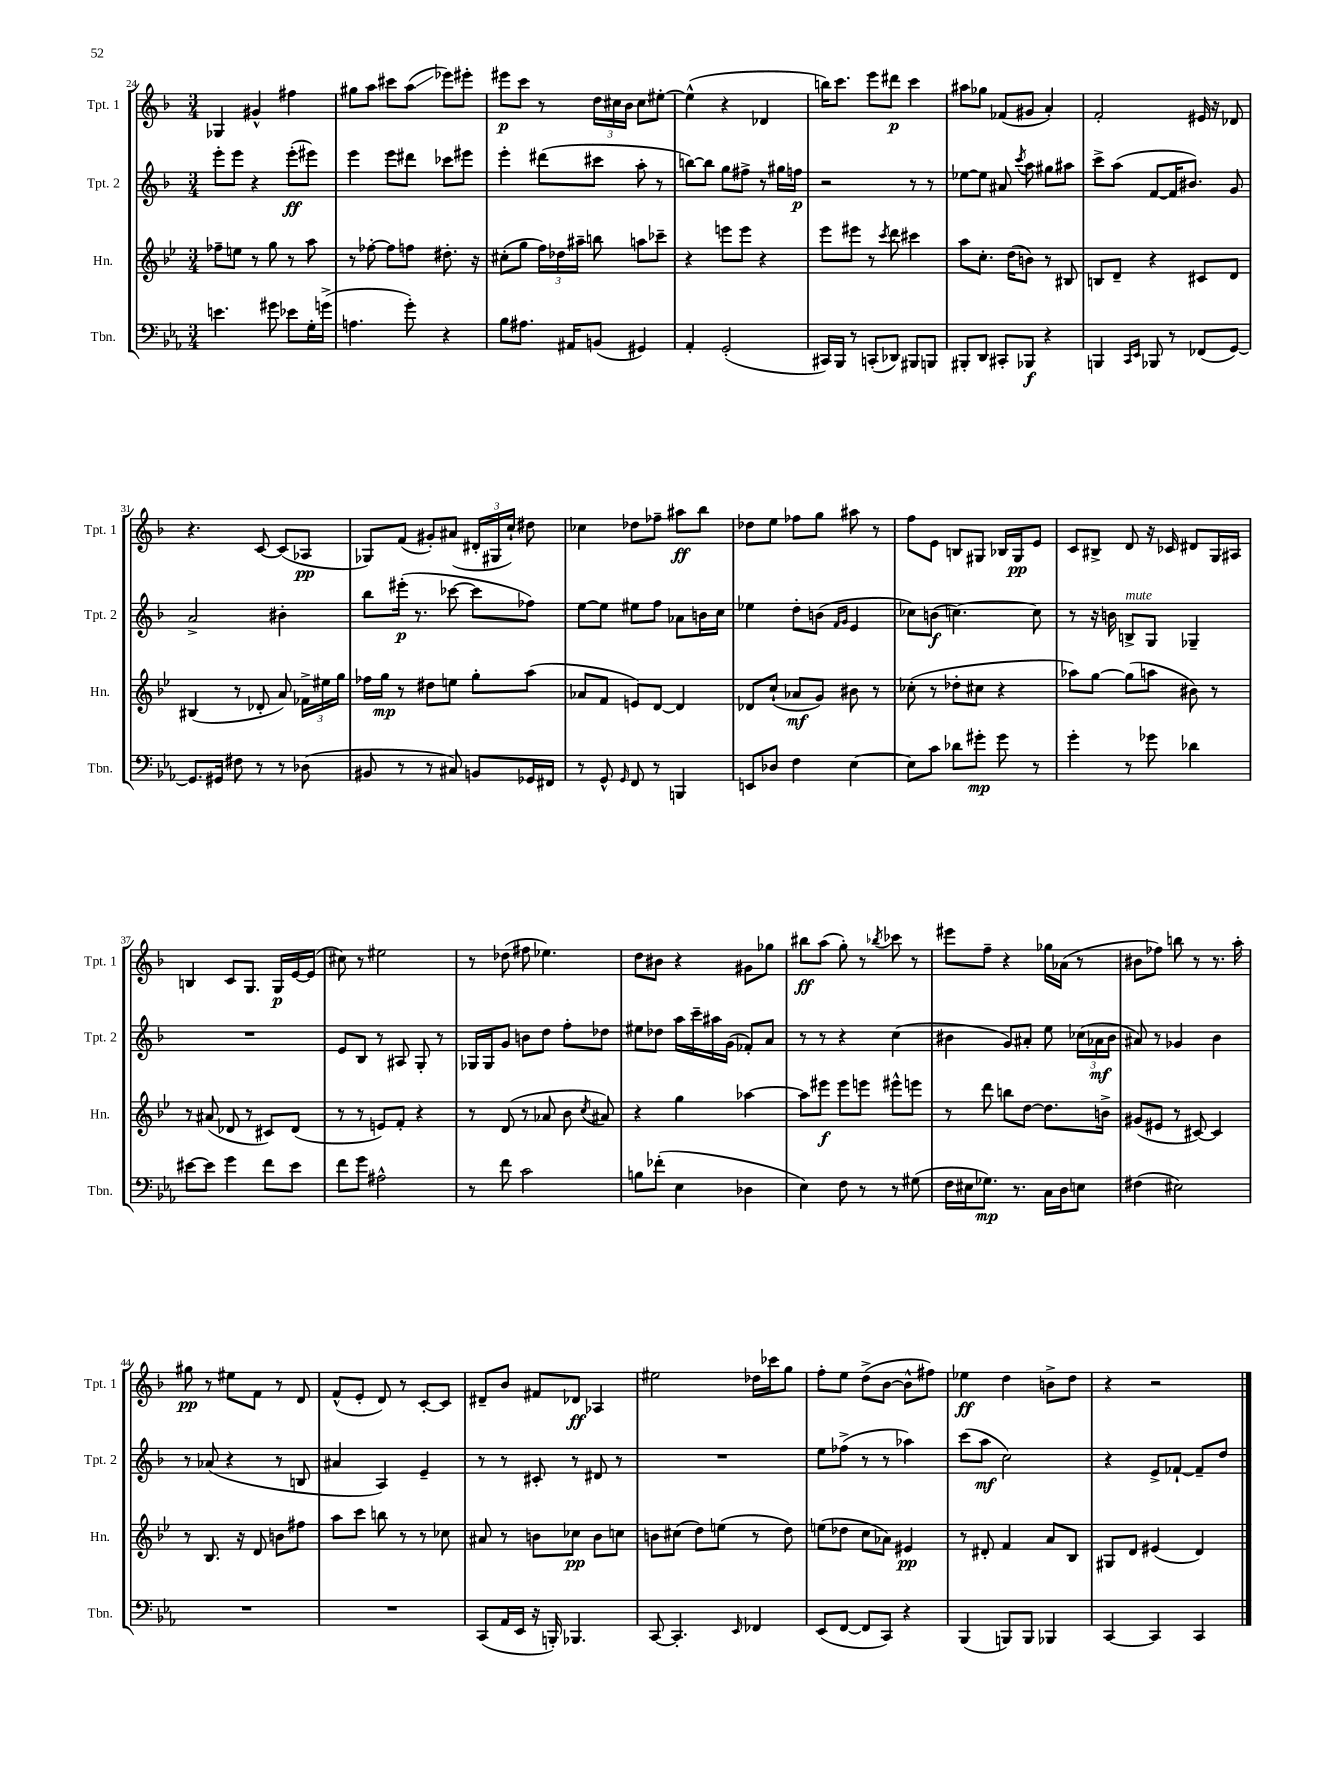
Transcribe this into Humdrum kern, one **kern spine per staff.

**kern	**kern	**kern	**kern
*staff4	*staff3	*staff2	*staff1
*clefF4	*clefG2	*clefG2	*clefG2
*k[b-e-a-]	*k[b-e-]	*k[b-]	*k[b-]
*M3/4	*M3/4	*M3/4	*M3/4
4.e	8ff-~	8eee'	4G-
.	8ee	8eee	.
.	8r	4r	4g#^^
8g#	8gg	.	.
8e-	8r	(8eee'	4ff#
16G'	8aa	8eee#)	.
(16g^	.	.	.
=	=	=	=
4.A	8r	4eee	8gg#
.	[8ff-'	.	8aa
.	8ff-]	8eee	8ccc#
8g')	8ff	8ddd#	(8aa
4r	8.dd#'	8ccc-	8eee-)
.	.	8eee#	8eee#'
.	16r	.	.
=	=	=	=
8B-	(8cc#'	4eee'	8eee#
8.A#	8gg	.	8ccc
.	24ff)	(8ddd#	8r
.	24dd-	.	.
16AA#	.	.	.
.	24aa#~	.	.
(8BB	8bb	8ccc#	24dd
.	.	.	24cc#
.	.	.	24b-
4GG#)	8aa	8aa'	8cc#
.	8ccc-~	8r	[8ee#'
=	=	=	=
4AA-'	4r	[8bb)	(4ee#^^]
.	.	8bb]	.
(2GG'	8eee	8gg	4r
.	8eee	8ff#^	.
.	4r	8r	4d-
.	.	16gg#	.
.	.	16ff	.
=	=	=	=
16CC#)	8eee-	2r	16bb)
16BBB-	.	.	8.ccc
8r	8eee#	.	.
(8CC'	8r	.	8eee
.	8qccc	.	.
8DD-)	8ddd	.	8ddd#
8BBB#	4ccc#	8r	4ccc
8BBB	.	8r	.
=	=	=	=
8BBB#'	8aa	[8ee-	8aa#
8DD	8.cc'	8ee-]	8gg-
8CC#'	.	8a#	(8f-
.	(16dd	.	.
.	.	8qccc	.
8BBB-	8b)	8aa	8g#
4r	8r	8gg#	4a')
.	8B#	8aa#	.
=	=	=	=
4BBB	8B	8ccc^	2f'
.	8d~	(8aa	.
16qqCC	.	.	.
16qqEE-	.	.	.
8BBB-	4r	[8f	.
8r	.	16f]	.
.	.	8.b#)	.
(8FF-	8c#	.	16e#
.	.	.	16r
[8GG)	8d	8g	8d-
=	=	=	=
8.GG]	(4B#	2a^	4.r
16GG#	.	.	.
8F#	8r	.	.
8r	8d-'	.	[8c
8r	8a)	4b#'	(8c]
(8D-	24f-^	.	8A-
.	24ee#	.	.
.	24gg	.	.
=	=	=	=
8BB#	16ff-	8bb-	8G-)
.	16gg	.	.
8r	8r	(16eee#'	(8f
.	.	8.r	.
8r	8dd#	.	8g#')
8C#)	8ee	[8ccc-	(8a#
8BB	8gg'	8ccc-]	24d#'
.	.	.	24G#
.	.	.	24cc`)
16GG-	(8aa	8ff-)	8dd#
16FF#	.	.	.
=	=	=	=
8r	8a-	[8ee	4cc-
8GG^^	8f	8ee]	.
16qqGG	.	.	.
8FF	8e)	8ee#	8dd-
8r	[8d	8ff	8ff-~
4BBB	4d]	8a-	8aa#
.	.	16b	8bb-
.	.	16cc	.
=	=	=	=
8EE	8d-	4ee-	8dd-
8D-	(8cc`	.	8ee
4F	8a-	8dd'	8ff-
.	8g)	(8b	8gg
.	.	16qqf	.
.	.	16qqg	.
[4E-	8b#	4e	8aa#
.	8r	.	8r
=	=	=	=
8E-]	(8cc-'	8cc-)	8ff
8c	8r	(8b	8e
8d-	8dd-'	[4.cc)	8B
8g#'	8cc#	.	8G#
8g#	4r	.	16B-
.	.	.	16G#
8r	.	8cc]	8e
=	=	=	=
4g'	8aa-)	8r	8c
.	[8gg	16r	8B#^
.	.	16b	.
8r	(8gg]	8B^	8d
8g-	8aa	8G	16r
.	.	.	16c-
4d-	8b#)	4G-~	8d#
.	8r	.	16G
.	.	.	16A#
=	=	=	=
[8e#	8r	2.r	4B
8e#]	(8a#	.	.
4g	8d-	.	8c
.	8r	.	8.G
8f	8c#)	.	.
.	.	.	16G
8e#	(8d-	.	[16e
.	.	.	(16e]
=	=	=	=
8f	8r	8e	8cc#)
8g	8r	8B-	8r
2A#^^	8e)	8r	2ee#
.	8f'	8A#	.
.	4r	8G'	.
.	.	8r	.
=	=	=	=
8r	8r	16G-	8r
.	.	16G-	.
8f	(8d	8g	(8dd-
2c	8r	8b	8ff#
.	8a-	8dd	4.ee-)
.	8b-	8ff'	.
.	8qcc	.	.
.	8a#)	8dd-	.
=	=	=	=
8B	4r	8ee#	8dd
(8f-'	.	8dd-	8b#
4E-	4gg	16aa	4r
.	.	16ccc~	.
.	.	16aa#	.
.	.	(16g	.
4D-	[4aa-	8f-')	8g#
.	.	8a	8gg-
=	=	=	=
4E-)	8aa-]	8r	8bb#
.	8eee#	8r	(8aa
8F	8eee#	4r	8gg')
8r	8eee	.	8r
.	.	.	8qbb-
8r	8eee#^^	(4cc	8ccc-
(8G#	8eee	.	8r
=	=	=	=
16F	8r	4b#	8eee#
16E#	.	.	.
8.G-)	8ddd	.	8ff~
.	8bb	8g)	4r
8.r	.	.	.
.	[8dd	8a#'	.
16C	8.dd]	8ee	16gg-
16D	.	.	(16a-
8E	.	(24cc-	8r
.	.	24a-	.
.	16b^	.	.
.	.	24b#	.
=	=	=	=
(4F#	(8g#	8a#)	8b#
.	8e#	8r	8ff-)
2E#)	8r	4g-	8bb
.	[8c#)	.	8r
.	4c#]	4b-	8.r
.	.	.	16aa'
=	=	=	=
2.r	8r	8r	8gg#
.	8.B-	(8a-	8r
.	.	4r	8ee#
.	16r	.	.
.	8d	.	8f
.	8b	8r	8r
.	8ff#	8B	8d
=	=	=	=
2.r	8aa	4a#	(8f^^
.	8ccc	.	8e'
.	8bb	4A)	8d)
.	8r	.	8r
.	8r	4e~	[8c'
.	8cc-	.	8c]
=	=	=	=
(8CC	8a#	8r	8d#~
16AA-	8r	8r	8b-
16EE-	.	.	.
16r	8b	8c#'	8f#
16BBB')	.	.	.
4.BBB-	8cc-	8r	8d-
.	8b	8d#	4A-
.	8cc	8r	.
=	=	=	=
[8CC	8b	2.r	2ee#
4.CC']	(8cc#	.	.
.	8dd)	.	.
.	(8ee	.	.
16qqEE-	.	.	.
4FF-	8r	.	16dd-
.	.	.	16ccc-
.	8dd)	.	8gg
=	=	=	=
(8EE-	(8ee	8ee	8ff'
[8FF	8dd-	(8ff-^	8ee
8FF]	8cc	8r	(8dd^
8CC)	8a-)	8r	[8b-
4r	4e#	4aa-)	8b-^^]
.	.	.	8ff#)
=	=	=	=
(4BBB-	8r	(8ccc	4ee-
.	8d#'	8aa	.
8BBB)	4f	2cc)	4dd
8BBB	.	.	.
4BBB-	8a	.	8b^
.	8B-	.	8dd
=	=	=	=
[4CC	8G#	4r	4r
.	8d	.	.
4CC]	(4e#	8e^	2r
.	.	[8f-`	.
4CC	4d)	8f-~]	.
.	.	8dd	.
==	==	==	==
*-	*-	*-	*-
